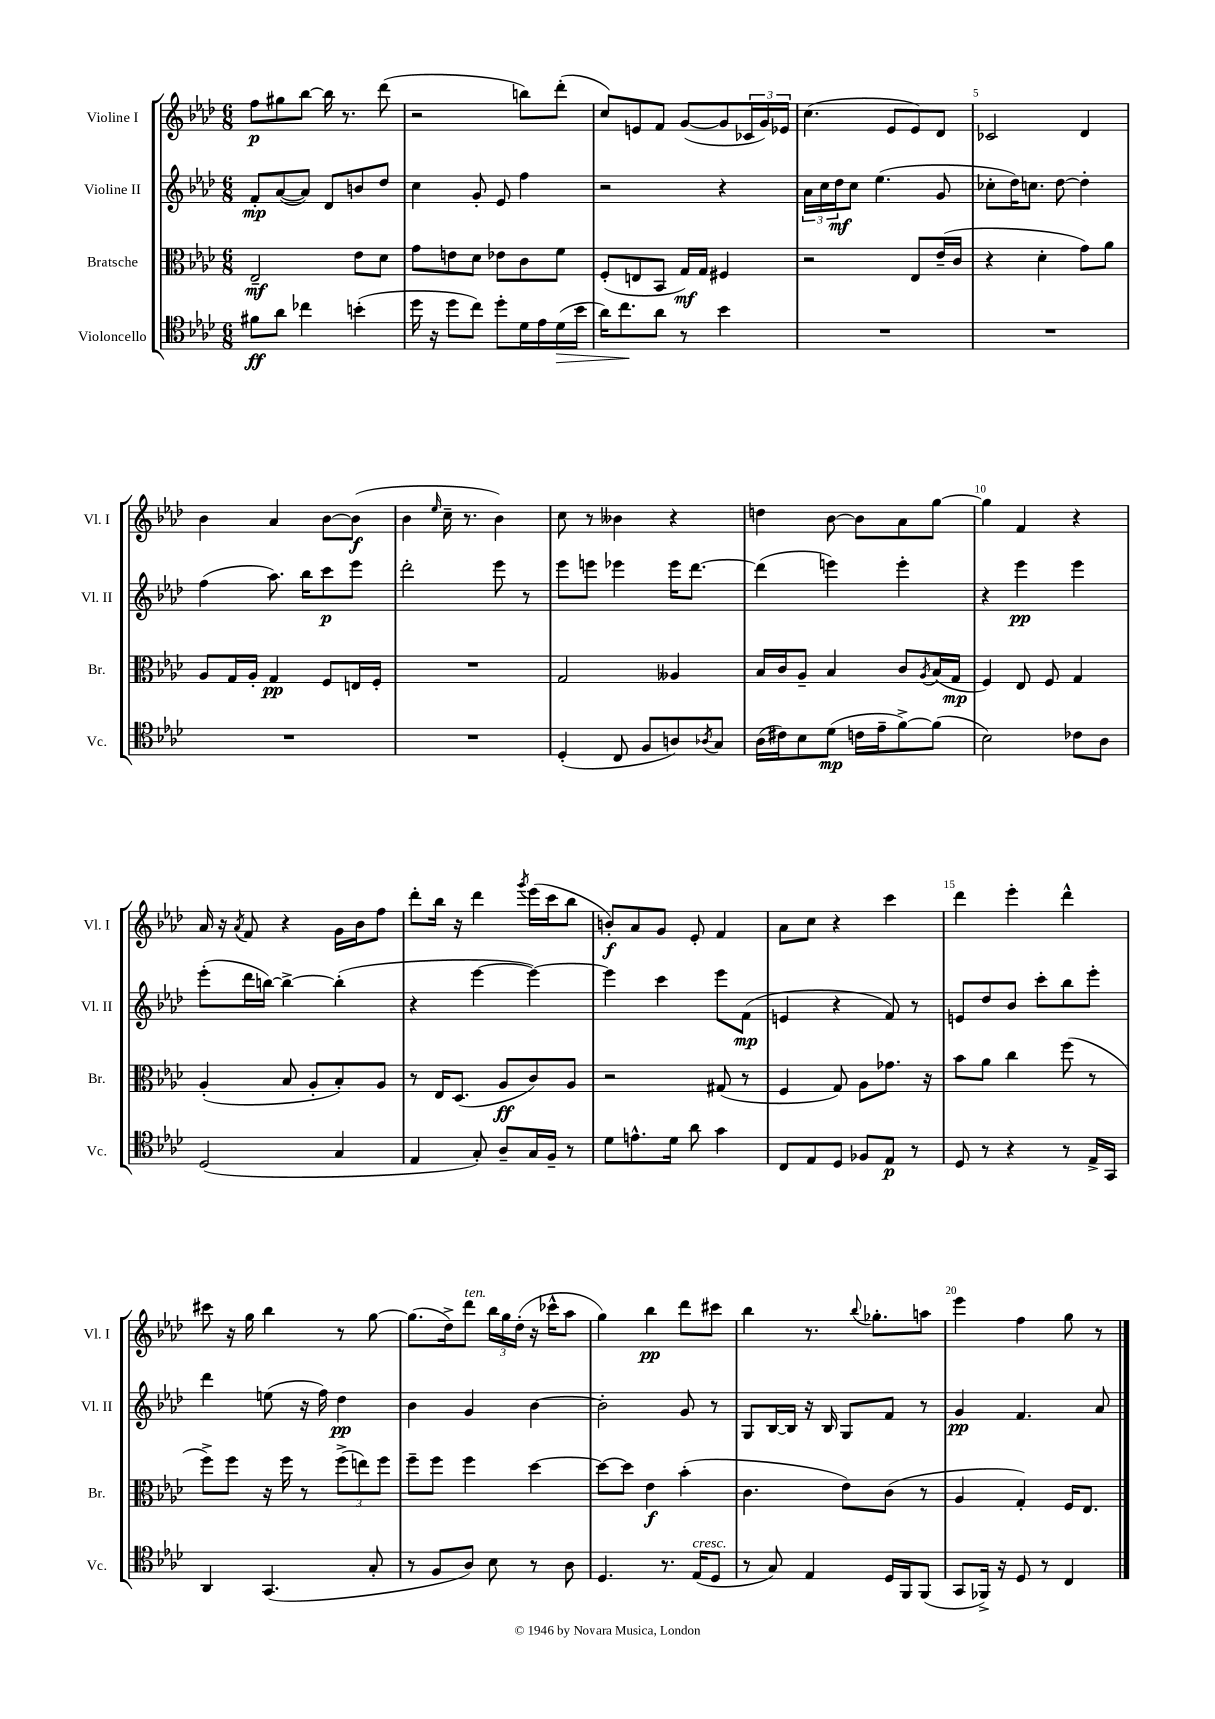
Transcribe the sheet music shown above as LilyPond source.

<<
\new StaffGroup <<
\new Staff = "s0" \with { instrumentName = "Violine I" shortInstrumentName = "Vl. I" } {
    \clef treble \key aes \major \numericTimeSignature \time 6/8
    f''8\p gis''8 bes''8~ bes''16 r8. des'''8( |
    r2 b''8) des'''8-.( |
    c''8) e'8 f'8 g'8~( g'8 \tuplet 3/2 { ces'16 g'16) ees'16 } |
    c''4.( ees'8 ees'8) des'8 |
    ces'2 des'4 |
    bes'4 aes'4 bes'8~ bes'8\f( |
    bes'4 \grace { ees''16 } c''16-- r8. bes'4) |
    c''8 r8 beses'4 r4 |
    d''4 bes'8~ bes'8 aes'8 g''8~ |
    g''4 f'4 r4 |
    aes'16 r16 \acciaccatura { aes'8 } f'8 r4 g'16 bes'16 f''8 |
    des'''8-. bes''16 r16 des'''4 \acciaccatura { g'''8 } ees'''16( c'''16 bes''8 |
    b'8-.\f) aes'8 g'8 ees'8-. f'4 |
    aes'8 c''8 r4 c'''4 |
    des'''4 ees'''4-. des'''4-^ |
    cis'''8 r16 g''16 bes''4 r8 g''8~ |
    g''8.( des''16->) des'''8^\markup { \italic "ten." } \tuplet 3/2 { bes''16 g''16 des''16-.( } r16 ces'''16-^ aes''8 |
    g''4) bes''4\pp des'''8 cis'''8 |
    bes''4 r8. \appoggiatura { bes''8 } ges''8.-. a''8 |
    ees'''4 f''4 g''8 r8 \bar "|." |
}
\new Staff = "s1" \with { instrumentName = "Violine II" shortInstrumentName = "Vl. II" } {
    \clef treble \key aes \major \numericTimeSignature \time 6/8
    f'8-.\mp aes'8~( aes'8) des'8 b'8 des''8 |
    c''4 g'8-. ees'8 f''4 |
    r2 r4 |
    \tuplet 3/2 { aes'16 c''16 des''16\mf } c''8 ees''4.( g'8 |
    ces''8-. des''16) c''8. des''8~ des''4-. |
    f''4( aes''8.) bes''16 c'''8\p ees'''8 |
    des'''2-. ees'''8 r8 |
    ees'''8 e'''8 ees'''4 ees'''16 des'''8.~ |
    des'''4( e'''4) e'''4-. |
    r4 ees'''4\pp ees'''4 |
    ees'''8-.( des'''16 b''16~) b''4~-> b''4-.( |
    r4 ees'''4~ ees'''4~) |
    ees'''4 c'''4 ees'''8 f'8\mp( |
    e'4 r4 f'8) r8 |
    e'8 des''8 bes'8 c'''8-. bes''8 ees'''8-. |
    des'''4 e''8( r16 f''16) des''4\pp |
    bes'4 g'4 bes'4~ |
    bes'2-. g'8 r8 |
    g8 bes16~ bes16 r16 bes16 g8 f'8 r8 |
    g'4\pp f'4. aes'8 \bar "|." |
}
\new Staff = "s2" \with { instrumentName = "Bratsche" shortInstrumentName = "Br." } {
    \clef alto \key aes \major \numericTimeSignature \time 6/8
    ees2--\mf ees'8 des'8 |
    g'8 e'8 des'8 ees'8 c'8 f'8 |
    f8-.( e8 bes,8 g16\mf) g16 fis4 |
    r2 ees8 ees'16--( c'16 |
    r4 des'4-. g'8) aes'8 |
    aes8 g16 aes16-. g4\pp f8 e16 f16-. |
    R2. |
    g2 aeses4 |
    bes16 c'16 aes8-- bes4 c'8 \acciaccatura { aes8 } bes16( g16\mp |
    f4) ees8 f8 g4 |
    aes4-.( bes8 aes8-. bes8-.) aes8 |
    r8 ees16 des8.( aes8\ff c'8) aes8 |
    r2 gis8( r8 |
    f4 g8) aes8 ges'8. r16 |
    bes'8 aes'8 c''4 f''8( r8 |
    f''8->) f''8 r16 f''16 r8 \tuplet 3/2 { f''8->( e''8) f''8 } |
    f''8-- f''8 f''4 des''4~ |
    des''8~ des''8 ees'4\f bes'4-.( |
    c'4. ees'8) c'8( r8 |
    aes4 g4-.) f16 ees8. \bar "|." |
}
\new Staff = "s3" \with { instrumentName = "Violoncello" shortInstrumentName = "Vc." } {
    \clef tenor \key aes \major \numericTimeSignature \time 6/8
    fis'8\ff aes'8 ces''4 b'4-.( |
    des''16 r16 des''8 c''8) des''8-. des'16 ees'16 des'16\>( bes'16 |
    aes'16) c''8.\! aes'8 r8 bes'4 |
    R2. |
    R2. |
    R2. |
    R2. |
    des4-.( c8 f8 a8) \acciaccatura { aes8 } g8 |
    aes16( cis'16) bes8 des'8\mp( c'16 ees'16-- f'8~->) f'8( |
    bes2) ces'8 aes8 |
    des2( g4 |
    ees4 g8-.) aes8-- g16 f16-- r8 |
    des'8 e'8.-^ des'16 aes'8 g'4 |
    c8 ees8 des8 fes8 ees8\p r8 |
    des8 r8 r4 r8 ees16-> g,16 |
    aes,4 g,4.( g8-. |
    r8 f8 aes8) bes8 r8 aes8 |
    des4. r8. ees16^\markup { \italic "cresc." }( des8 |
    r8 g8) ees4 des16 f,16 f,8( |
    g,8 fes,16->) r16 des8 r8 c4 \bar "|." |
}
>>
>>
\layout { \context { \Score \override BarNumber.break-visibility = ##(#f #t #t) barNumberVisibility = #(every-nth-bar-number-visible 5) } }
